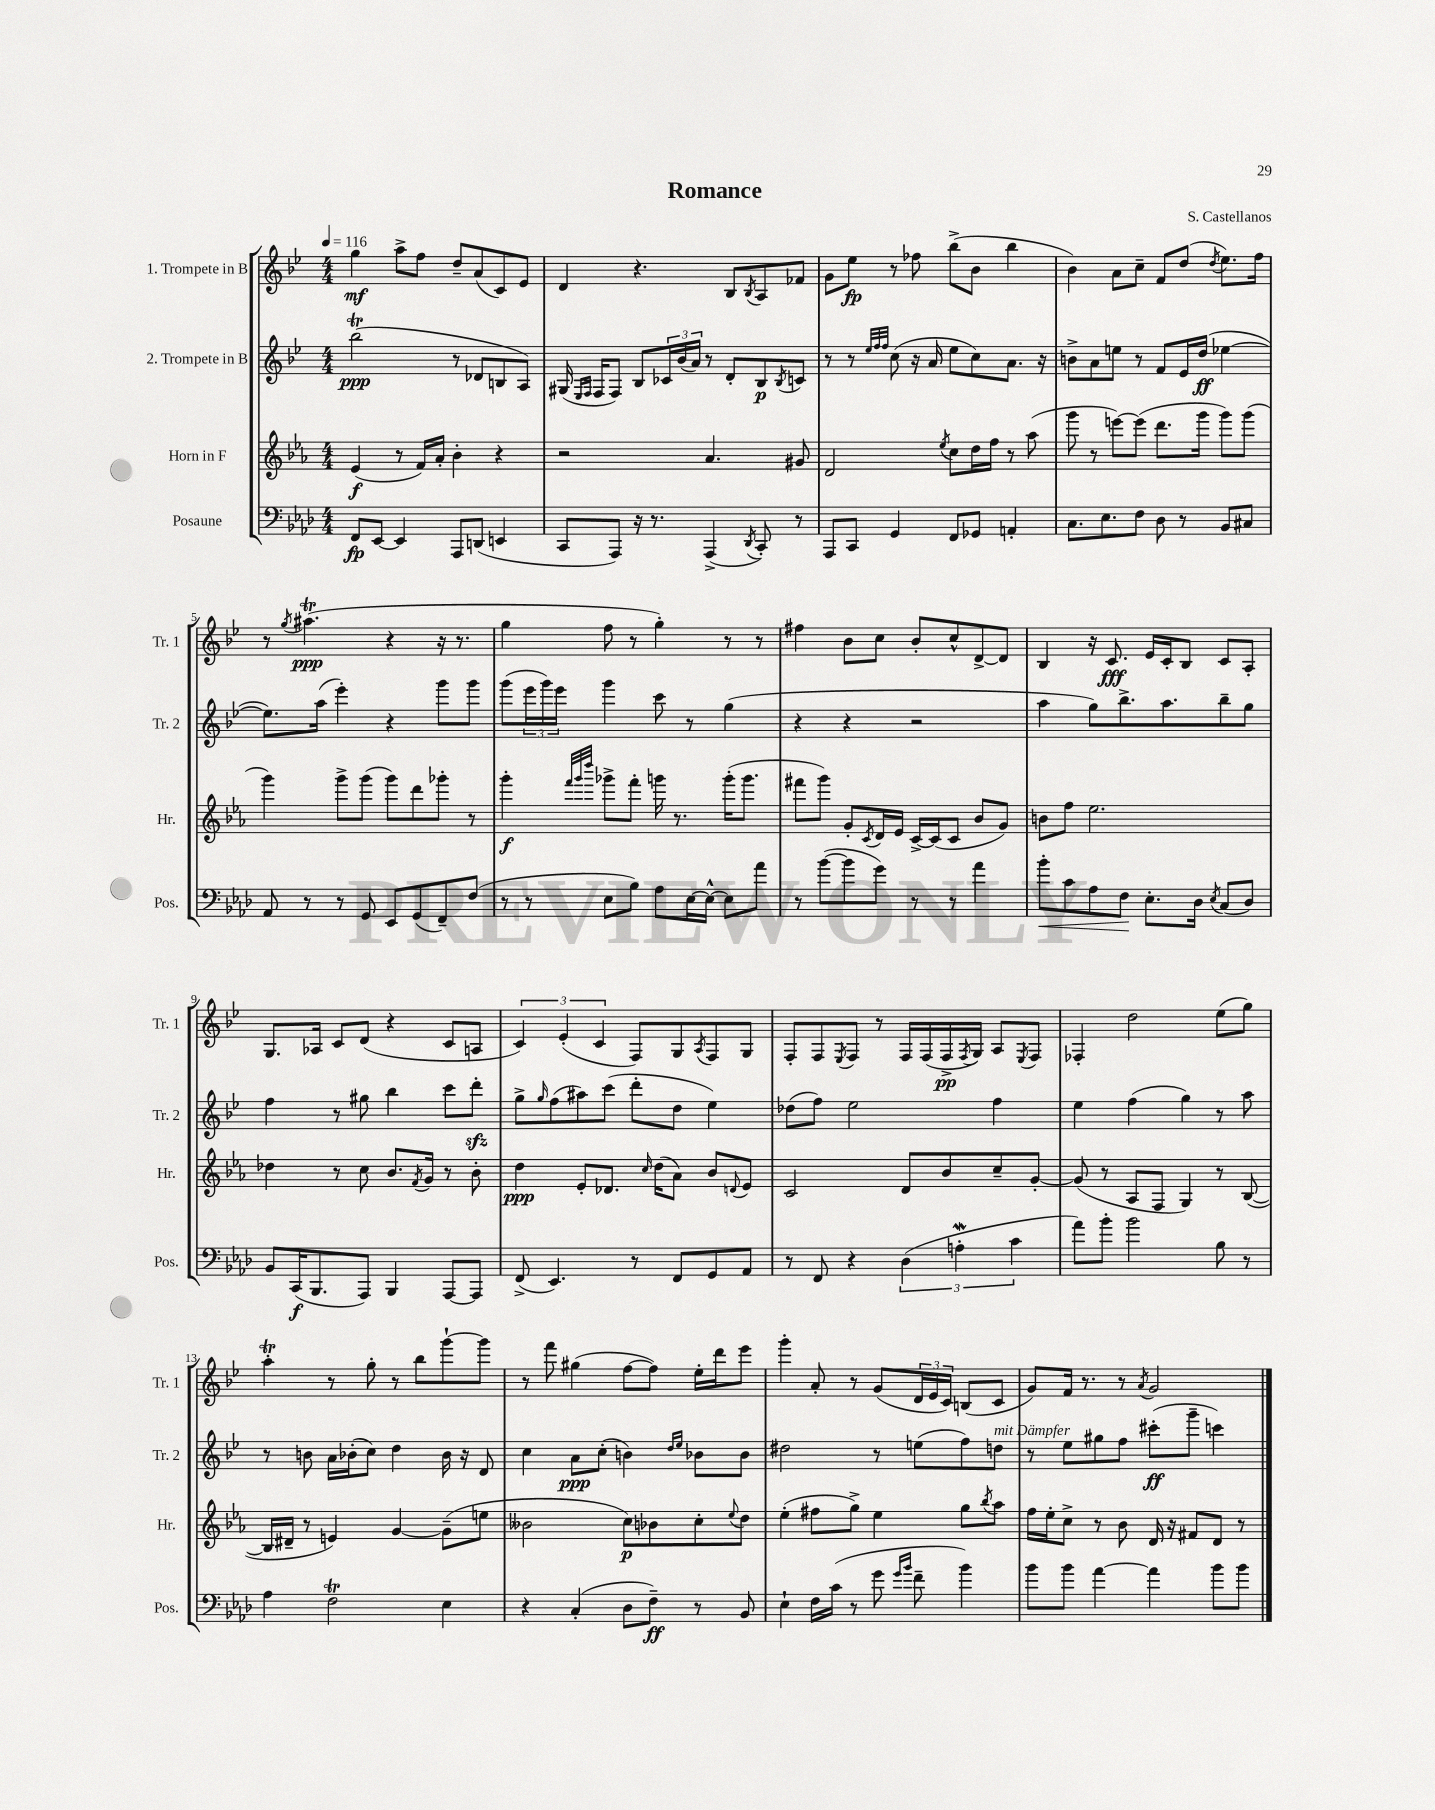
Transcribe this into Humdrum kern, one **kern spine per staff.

**kern	**dynam	**kern	**dynam	**kern	**dynam	**kern	**dynam
*part4	*part4	*part3	*part3	*part2	*part2	*part1	*part1
*staff4	*staff4	*staff3	*staff3	*staff2	*staff2	*staff1	*staff1
*I"Posaune	*	*I"Horn in F	*	*I"2. Trompete in B	*	*I"1. Trompete in B	*
*I'Pos.	*	*I'Hr.	*	*I'Tr. 2	*	*I'Tr. 1	*
*clefF4	*	*clefG2	*	*clefG2	*	*clefG2	*
*k[b-e-a-d-]	*	*k[b-e-a-]	*	*k[b-e-]	*	*k[b-e-]	*
*M4/4	*	*M4/4	*	*M4/4	*	*M4/4	*
*MM116	*	*MM116	*	*MM116	*	*MM116	*
=1	=1	=1	=1	=1	=1	=1	=1
8FF/L	fp	(4e-/	f	(2bb-T\	ppp	4gg\	mf
[8EE-/J	.	.	.	.	.	.	.
4EE-/]	.	8r	.	.	.	8aa^\L	.
.	.	16f/LL)	.	.	.	8ff\J	.
.	.	16a-'/JJ	.	.	.	.	.
8AAA-/L	.	4b-'\	.	8r	.	8dd~/L	.
(8DDn/J	.	.	.	8d-X/L	.	(8a/	.
4EEn/	.	4r	.	8Bn/	.	8c/)	.
.	.	.	.	8A/J)	.	8e-/J	.
=2	=2	=2	=2	=2	=2	=2	=2
8CC/L	.	2r	.	(16G#X/	.	4d/	.
.	.	.	.	16qqE-/LL	.	.	.
.	.	.	.	16qqF/JJ	.	.	.
.	.	.	.	16F/KL	.	.	.
8AAA-/J)	.	.	.	8F/J)	.	.	.
16r	.	.	.	8B-/L	.	4.r	.
8.r	.	.	.	.	.	.	.
.	.	.	.	24c-X/L	.	.	.
.	.	.	.	(24b-/	.	.	.
.	.	.	.	24a/JJ)	.	.	.
(4AAA-^/	.	4.a-/	.	8r	.	.	.
.	.	.	.	8d'/L	.	8B-/L	.
8qDD-/	.	.	.	.	.	8qB-/	.
8CC'/)	.	.	.	8B-/	p	8A/	.
.	.	.	.	8qB-/	.	.	.
8r	.	8g#X/	.	8cn/J	.	8f-X/J	.
=3	=3	=3	=3	=3	=3	=3	=3
8AAA-/L	.	2d/	.	8r	.	8g\L	.
8CC/J	.	.	.	8r	.	8ee-\J	fp
.	.	.	.	32qqee-/LLL	.	.	.
.	.	.	.	32qqff/	.	.	.
.	.	.	.	32qqff/JJJ	.	.	.
4GG/	.	.	.	(8cc\	.	8r	.
.	.	.	.	16r	.	8ff-X\	.
.	.	.	.	16a/	.	.	.
.	.	8qee-/	.	.	.	.	.
8FF/L	.	8cc\L	.	8ee-\L	.	(8bb-^\L	.
8GG-X/J	.	16dd\L	.	8cc\)	.	8b-\J	.
.	.	16ff\JJ	.	.	.	.	.
4AAn'/	.	8r	.	8.a\J	.	4bb-\	.
.	.	(8aa-\	.	.	.	.	.
.	.	.	.	16r	.	.	.
=4	=4	=4	=4	=4	=4	=4	=4
8.C\L	.	8ggg\	.	8bn^\L	.	4b-\)	.
.	.	8r	.	8a\	.	.	.
8.E-\	.	.	.	.	.	.	.
.	.	[8eeen\L)	.	8een\J	.	8a\L	.
8F\J	.	(8eee\J]	.	8r	.	8cc~\J	.
8D-\	.	8.ddd\L	.	8f/L	.	8f/L	.
8r	.	.	.	16e-/L	.	(8dd/J	.
.	.	16ggg\Jk	.	(16dd/JJ	ff	.	.
.	.	.	.	.	.	8qdd/	.
8BB-/L	.	8ggg\L)	.	[4ee-X\	.	8.ee-\L)	.
8C#X/J	.	(8ggg\J	.	.	.	.	.
.	.	.	.	.	.	16ff\Jk	.
!!LO:LB:g=z
=5	=5	=5	=5	=5	=5	=5	=5
8AA-/	.	4ggg\)	.	8.ee-\L])	.	8r	.
.	.	.	.	.	.	8qgg/	.
8r	.	.	.	.	.	(4.aa#Xt\	ppp
.	.	.	.	(16aa\Jk	.	.	.
8r	.	8ggg^\L	.	4eee-'\)	.	.	.
8GG/	.	(8ggg\J	.	.	.	.	.
8EE-/L	.	8ggg\L)	.	4r	.	4r	.
(8GG/	.	8ddd\	.	.	.	.	.
8FF~/)	.	8ggg-X'\J	.	8ggg\L	.	16r	.
.	.	.	.	.	.	8.r	.
(8F/J	.	8r	.	8ggg\J	.	.	.
=6	=6	=6	=6	=6	=6	=6	=6
8r	.	4ggg'\	f	(8ggg\L	.	4gg\	.
8r	.	.	.	24eee-\L	.	.	.
.	.	.	.	24ggg\)	.	.	.
.	.	.	.	24eee-\JJ	.	.	.
.	.	32qqfff/LLL	.	.	.	.	.
.	.	32qqggg/	.	.	.	.	.
.	.	32qqdddd/JJJ	.	.	.	.	.
8E-\L	.	8ggg-X^\L	.	4ggg\	.	8ff\	.
8B-\J)	.	8fff'\J	.	.	.	8r	.
8A-\L	.	16gggn\	.	8ccc\	.	4gg'\)	.
.	.	8.r	.	.	.	.	.
[16E-\L	.	.	.	8r	.	.	.
16E-^^\JJ_	.	.	.	.	.	.	.
8E-\L]	.	(16ggg'\KL	.	(4gg\	.	8r	.
.	.	8.ggg\J	.	.	.	.	.
8a-\J	.	.	.	.	.	8r	.
=7	=7	=7	=7	=7	=7	=7	=7
8r	.	8fff#X\L	.	4r	.	4ff#X\	.
([8b-\L	.	8ggg\J)	.	.	.	.	.
8b-\]	.	8g'/L	.	4r	.	8b-\L	.
.	.	8qc/	.	.	.	.	.
8g\J)	.	16d/L	.	.	.	8cc\J	.
.	.	16e-/JJ	.	.	.	.	.
8r	.	[16c^/LL	.	2r	.	8b-'/L	.
.	.	(16c/J]	.	.	.	.	.
8r	.	8c/J	.	.	.	8cc^^/	.
4a-\	.	8b-/L	.	.	.	[8d^/	.
.	.	8g/J)	.	.	.	8d/J]	.
=8	=8	=8	=8	=8	=8	=8	=8
!	!LO:HP:b	!	!	!	!	!	!
8b-'\L	<	8bn\L	.	4aa\	.	4B-/	.
8c\	.	8ff\J	.	.	.	.	.
8A-\	.	2.ee-\	.	8gg\L)	.	16r	.
.	.	.	.	.	.	8.c/	fff
8F\J	.	.	.	8.bb-^\	.	.	.
8.E-'\L	[	.	.	.	.	16e-/LL	.
.	.	.	.	8.aa\	.	16c'/J	.
.	.	.	.	.	.	8B-/J	.
16D-\Jk	.	.	.	.	.	.	.
8qE-/	.	.	.	.	.	.	.
(8C/L	.	.	.	8bb-~\	.	8c/L	.
8D-/J)	.	.	.	8gg\J	.	8A'/J	.
!!LO:LB:g=z
=9	=9	=9	=9	=9	=9	=9	=9
8BB-/L	.	4dd-X\	.	4ff\	.	8.G/L	.
(16CC/K	f	.	.	.	.	.	.
8.BBB-/	.	.	.	.	.	16A-X/Jk	.
.	.	8r	.	8r	.	8c/L	.
8AAA-/J)	.	8cc\	.	8gg#X\	.	(8d/J	.
4BBB-/	.	8.b-/L	.	4bb-\	.	4r	.
.	.	8qf/	.	.	.	.	.
.	.	16g/Jk	.	.	.	.	.
[8AAA-/L	.	8r	.	8ccc\L	.	8c/L	.
8AAA-/J]	.	8b-'\	.	8dddzz'\J	.	8An/J	.
=10	=10	=10	=10	=10	=10	=10	=10
(8FF^/	.	4dd\	ppp	8gg^\L	.	6c/)	.
.	.	.	.	16qqgg/	.	.	.
4.EE-/)	.	.	.	(8ff\	.	.	.
.	.	.	.	.	.	(6e-'/	.
.	.	8e-'/L	.	8aa#X\)	.	.	.
.	.	.	.	.	.	6c/	.
.	.	8.d-X/J	.	(8ccc\J	.	.	.
8r	.	.	.	8ddd'\L	.	8F/L)	.
.	.	16qqcc/	.	.	.	.	.
.	.	(16dd\KL	.	.	.	.	.
8FF/L	.	8a-\J)	.	8dd\J	.	8G/	.
.	.	.	.	.	.	8qA/	.
8GG/	.	8b-/L	.	4ee-\)	.	8F/	.
.	.	8qqdn/	.	.	.	.	.
8AA-/J	.	8e-/J	.	.	.	8G/J	.
=11	=11	=11	=11	=11	=11	=11	=11
8r	.	2c/	.	(8dd-X\L	.	8F'/L	.
8FF/	.	.	.	8ff\J)	.	8F/	.
.	.	.	.	.	.	8qE-/	.
4r	.	.	.	2ee-\	.	8F/J	.
.	.	.	.	.	.	8r	.
(6D-\	.	8d/L	.	.	.	16F/LL	.
.	.	.	.	.	.	(16F/	.
.	.	8b-/	.	.	.	16F^/	pp
6AnW'\	.	.	.	.	.	.	.
.	.	.	.	.	.	8qF/	.
.	.	.	.	.	.	16G/JJ)	.
.	.	8cc~/	.	4ff\	.	8A/L	.
6c\	.	.	.	.	.	.	.
.	.	.	.	.	.	8qE-/	.
.	.	[8g'/J	.	.	.	8F/J	.
=12	=12	=12	=12	=12	=12	=12	=12
8a-\L)	.	(8g/]	.	4ee-\	.	4F-X'/	.
8b-'\J	.	8r	.	.	.	.	.
2b-\	.	8A-/L	.	(4ff\	.	2dd\	.
.	.	8F/J	.	.	.	.	.
.	.	4G/)	.	4gg\)	.	.	.
8B-\	.	8r	.	8r	.	(8ee-\L	.
8r	.	([8B-/	.	8aa\	.	8gg\J)	.
!!LO:LB:g=z
=13	=13	=13	=13	=13	=13	=13	=13
4A-\	.	16B-/LL]	.	8r	.	4aat'\	.
.	.	16d#X~/JJ	.	.	.	.	.
.	.	8r	.	8bn\	.	.	.
2FT\	.	4en/)	.	16a\LL	.	8r	.
.	.	.	.	(16b-X'\J	.	.	.
.	.	.	.	8cc\J)	.	8gg'\	.
.	.	[4g/	.	4dd\	.	8r	.
.	.	.	.	.	.	8bb-\L	.
4E-\	.	(8g~\L]	.	16b-\	.	[8ggg`\	.
.	.	.	.	16r	.	.	.
.	.	8een\J	.	8d/	.	8ggg\J]	.
=14	=14	=14	=14	=14	=14	=14	=14
4r	.	2b--X\	.	4cc\	.	8r	.
.	.	.	.	.	.	8fff\	.
(4C'/	.	.	.	8a\L	ppp	(4gg#X\	.
.	.	.	.	(8cc'\J	.	.	.
8D-\L	.	8cc\L)	p	4bn\)	.	[8ff\L	.
8F~\J)	ff	8b-X\	.	.	.	8ff\J])	.
.	.	.	.	16qqdd/LL	.	.	.
.	.	.	.	16qqee-/JJ	.	.	.
8r	.	8cc'\	.	8b-X\L	.	16ee-'\LL	.
.	.	.	.	.	.	16ddd\J	.
.	.	8qqee-/	.	.	.	.	.
8BB-/	.	8dd\J	.	8b-\J	.	8eee-\J	.
=15	=15	=15	=15	=15	=15	=15	=15
4E-`\	.	(4ee-'\	.	2dd#X\	.	4ggg'\	.
16F\LL	.	8ff#X\L	.	.	.	8a'/	.
(16c\JJ	.	.	.	.	.	.	.
8r	.	8gg^\J)	.	.	.	8r	.
8g\	.	4ee-\	.	8r	.	(8g/L	.
16qqg/LL	.	.	.	.	.	.	.
16qqb-/JJ	.	.	.	.	.	.	.
8f~\	.	.	.	(8een\L	.	24d/L	.
.	.	.	.	.	.	24e-/	.
.	.	.	.	.	.	24c/JJ)	.
4b-\)	.	8gg\L	.	8ff\)	.	(8Bn/L	.
.	.	8qbb-/	.	.	.	.	.
!	!	!	!	!LO:TX:a:i:t=mit Dämpfer	!	!	!
.	.	8aa-\J	.	8ddn\J	.	8c/J	.
=16	=16	=16	=16	=16	=16	=16	=16
8b-\L	.	16ff\LL	.	8r	.	8g/L)	.
.	.	16ee-'\J	.	.	.	.	.
8b-\J	.	8cc^\J	.	8ee-\L	.	16f/Jk	.
.	.	.	.	.	.	8.r	.
[4a-\	.	8r	.	8gg#X\	.	.	.
.	.	8b-\	.	8ff\J	.	8r	.
.	.	.	.	.	.	8qa/	.
4a-\]	.	16d/	.	(8ccc#X'\L	ff	2g/	.
.	.	16r	.	.	.	.	.
.	.	8f#X/L	.	8ggg~\J	.	.	.
8b-\L	.	8d/J	.	4cccn\)	.	.	.
8b-\J	.	8r	.	.	.	.	.
==	==	==	==	==	==	==	==
*-	*-	*-	*-	*-	*-	*-	*-
